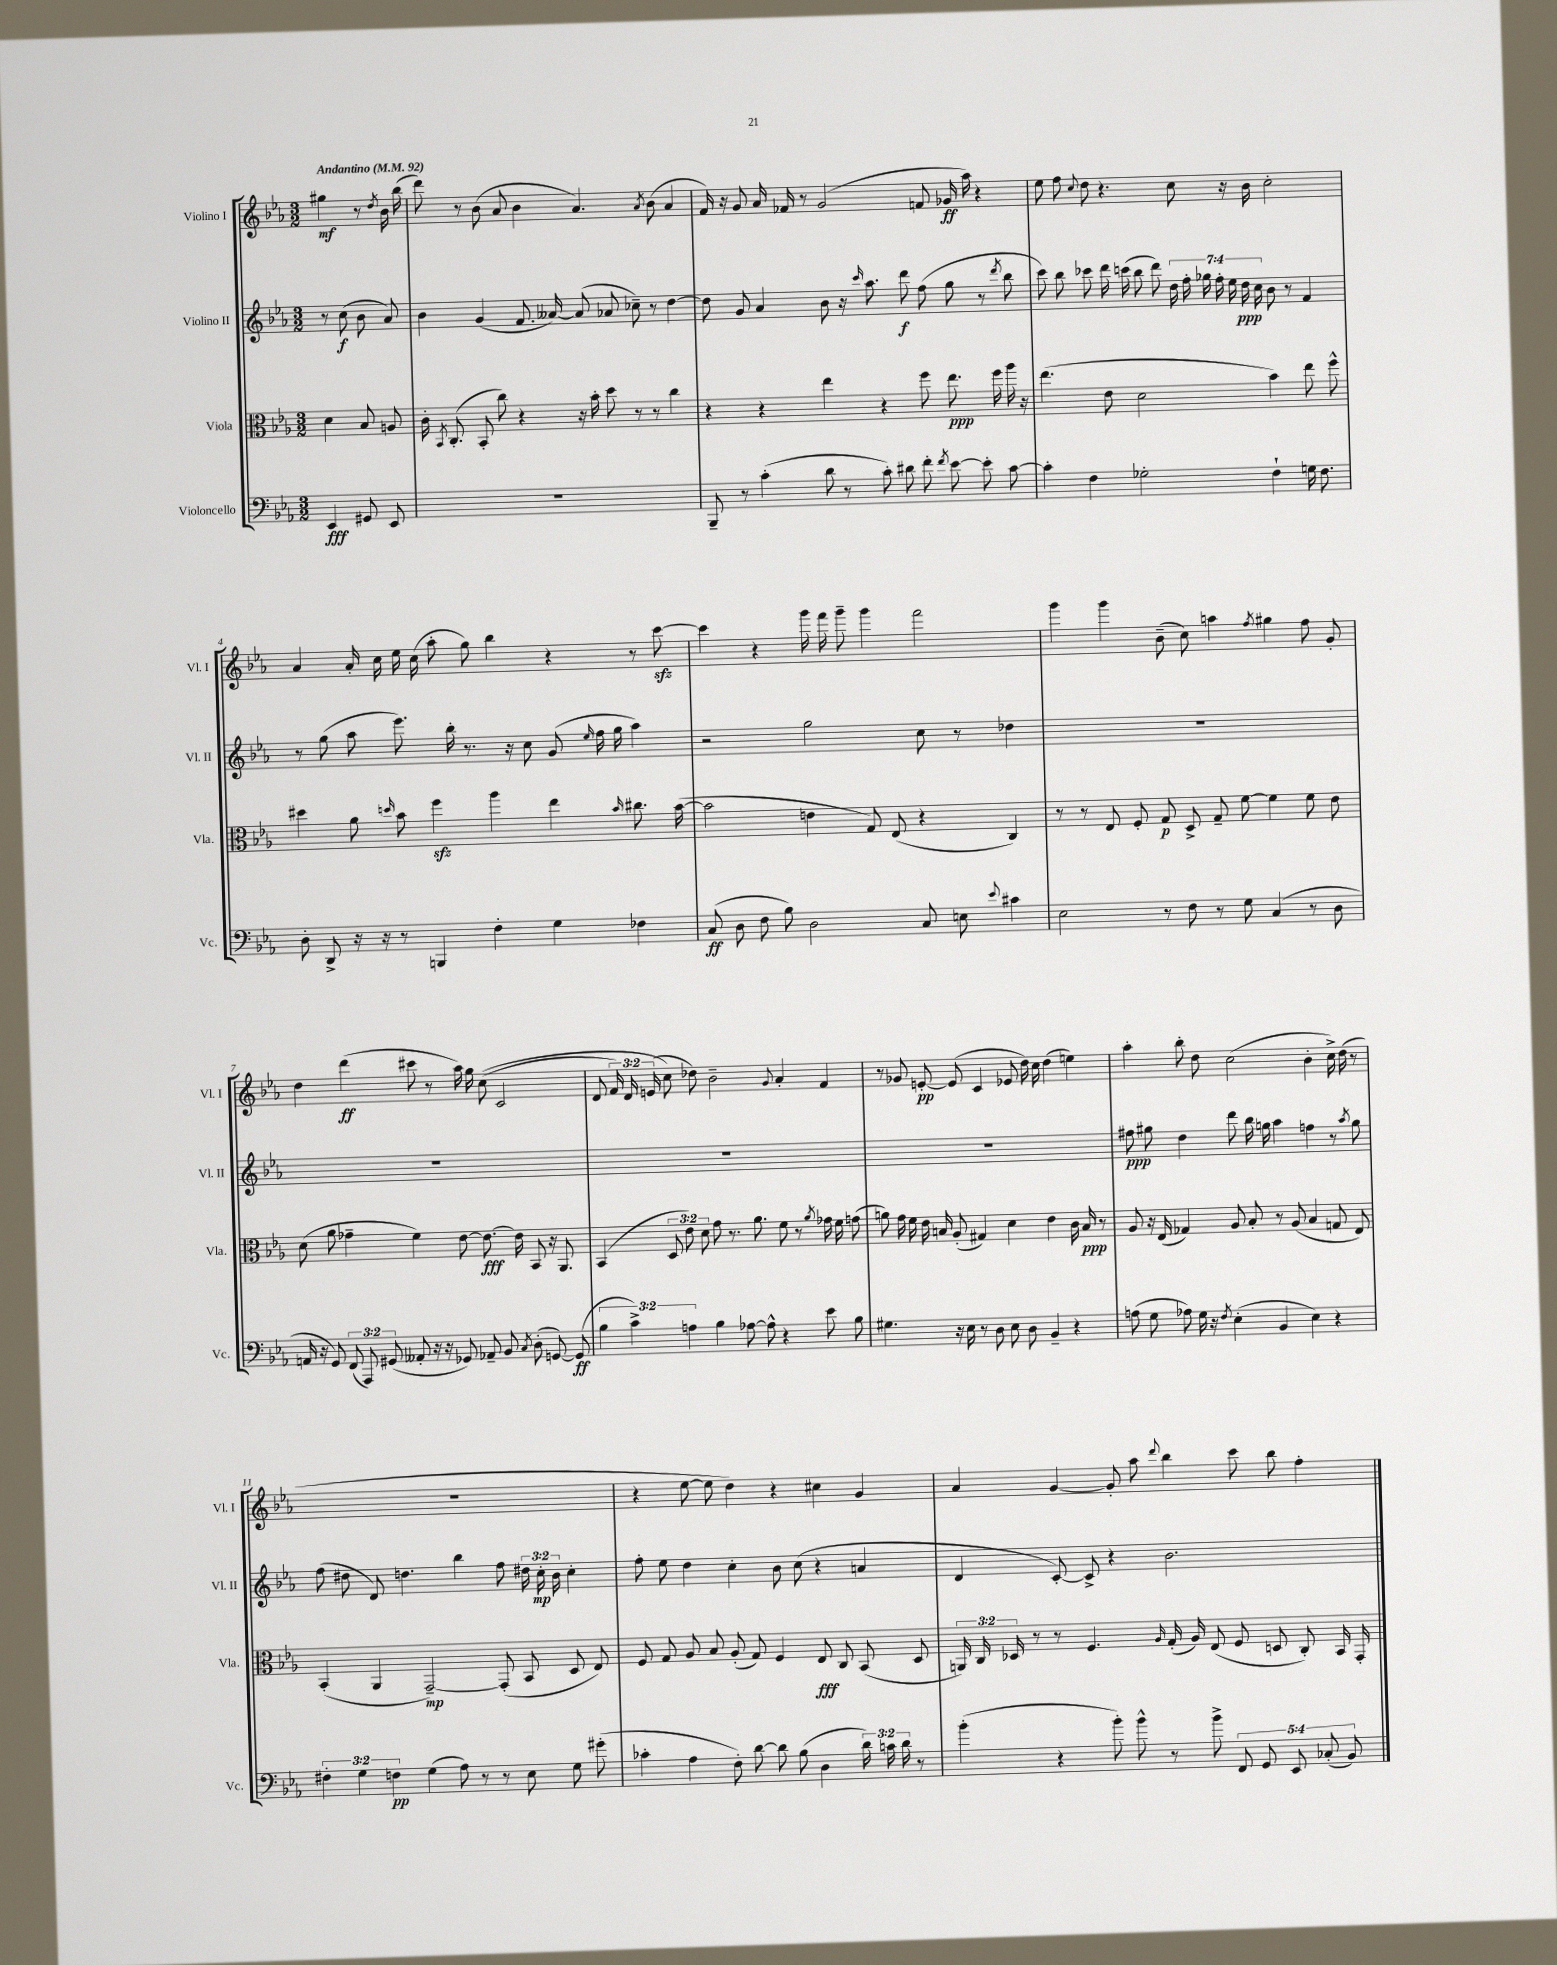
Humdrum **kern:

**kern	**kern	**kern	**kern
*staff4	*staff3	*staff2	*staff1
*clefF4	*clefC3	*clefG2	*clefG2
*k[b-e-a-]	*k[b-e-a-]	*k[b-e-a-]	*k[b-e-a-]
*M3/2	*M3/2	*M3/2	*M3/2
*MM92	*MM92	*MM92	*MM92
4EE-	4d	8r	4gg#
.	.	(8cc	.
8GG#	8B-	8b-	8r
.	.	.	8qdd
8EE-	8A	8a-)	16b-
.	.	.	(16bb-
=	=	=	=
1.r	16c'	4b-	8ddd)
.	8qBB-	.	.
.	(8.C'	.	.
.	.	.	8r
.	8BB-'	(4g	(8b-
.	8cc)	.	8a-
.	4r	8.f	4b-
.	.	[16a--)	.
.	16r	(8a--]	4.a-)
.	16b-'	.	.
.	8dd	8a-	.
.	8r	8cc-~)	.
.	.	.	8qa-
.	8r	8r	(8b-
.	4cc	[4dd	4a-
=	=	=	=
8BBB-~	4r	8dd]	16f)
.	.	.	16r
8r	.	8g	8g
(4c'	4r	4a-	16a-
.	.	.	16f-
.	.	.	8r
8d	4ee-	8b-	(2g
8r	.	16r	.
.	.	16qqccc	.
.	.	8.aa-	.
8c')	4r	.	.
8d#	.	8ddd	.
8f'	8ff	(8ff	8f
8qf	.	.	.
[8e-	8.ee-	8gg	16g-
.	.	.	16aa-)
8e-']	.	8r	4r
.	16ff	.	.
.	.	8qddd	.
[8c	16aa-	8bb-	.
.	16r	.	.
=	=	=	=
4c']	(4.ee-	8ccc)	8ee-
.	.	8bb-	8ff
.	.	.	8qqcc
4F	.	8ccc-	8dd
.	8e-	16ddd	4.r
.	.	(16ccc	.
2G-'	2d	8bb-	.
.	.	8ddd)	.
.	.	28dd	8cc
.	.	28ff'	.
.	.	28gg-	.
.	.	28ff'	.
.	.	.	16r
.	.	28ee-	.
.	.	28dd	.
.	.	.	16b-
.	.	28cc	.
4F`	4b-)	8b-	2cc'
.	.	8r	.
16G	8ee-	4f	.
8.F	.	.	.
.	8ff^^	.	.
=	=	=	=
8D'	4dd#	8r	4a-
8DD^	.	(8gg	.
16r	8a-	8aa-	16a-'
16r	.	.	16cc
.	16qqdd	.	.
8r	8b-	8.eee-)	16ee-
.	.	.	(16cc
4BBB	4ff	.	8aa-'
.	.	16bb-'	.
.	.	8.r	8gg)
4F'	4aa-	.	4bb-
.	.	16r	.
.	.	8cc	.
4G	4ee-	(8g	4r
.	.	16qqee-	.
.	.	16ff	.
.	.	16gg	.
.	16qqb-	.	.
4F-	8.cc#	4aa-)	8r
.	.	.	[8ccc
.	([16b-	.	.
=	=	=	=
(8C	2b-]	2r	4ccc]
8D	.	.	.
8F	.	.	4r
8B-)	.	.	.
2D	4e	2gg	16ggg
.	.	.	16fff
.	.	.	8ggg~
.	8G)	.	4ggg
.	(8E-	.	.
8C	4r	8cc	2fff
8E	.	8r	.
8qqe-	.	.	.
4c#	4C)	4dd-	.
=	=	=	=
2E-	8r	1.r	4ggg
.	8r	.	.
.	8E-	.	4ggg
.	8F'	.	.
8r	8G	.	(8b-~
8F	8D^	.	8cc)
8r	8G~	.	4aa
8G	[8f	.	.
.	.	.	8qff
(4C	4f]	.	4gg#
8r	8f	.	8ff
8D	8e-	.	8g'
=	=	=	=
16AA	(8d	1.r	4dd
16r	.	.	.
8GG)	8a-	.	.
(12FF	4g-~	.	(4ddd
12AAA-)	.	.	.
(12GG#	.	.	.
8AA--'	4f)	.	8ccc#
16r	.	.	8r
16r	.	.	.
8GG-)	[8e-	.	16aa-)
.	.	.	16gg
8AA-~	8.e-_	.	&((8cc
8BB-	.	.	2c
.	16e-]	.	.
8qC	.	.	.
(8D'	8BB-	.	.
[8GG)	16r	.	.
.	8.AA-	.	.
(8GG]	.	.	.
=	=	=	=
6B-	(4BB-	1.r	8d
.	.	.	24f)
6c^)	.	.	24d
.	.	.	(24e
.	12D	.	8cc&)
6A	12e-)	.	.
.	.	.	8dd-)
.	12d	.	.
4B-	8g	.	2b-~
.	8.r	.	.
[8A-	.	.	.
.	8.a-	.	.
8A-^^]	.	.	.
.	.	.	8qqg
4r	8f	.	4a-'
.	8r	.	.
.	8qa-	.	.
8e-	16g-	.	4f
.	16f	.	.
8B-	(8g	.	.
=	=	=	=
4.G#	8a)	1.r	8r
.	16g	.	8g-
.	16f	.	.
.	16e-	.	[8e'
.	16B	.	.
16r	(8A-'	.	(8e]
16E-	.	.	.
8r	4G#)	.	4c
8D	.	.	.
8E-	4d	.	8e-
8D	.	.	16dd)
.	.	.	16cc
4BB-~	4e-	.	(4dd
4r	16c	.	4ee)
.	16B	.	.
.	8r	.	.
=	=	=	=
(8A	8A-	8ff#	4aa-'
8G	16r	8gg#	.
.	(16E-	.	.
8A-)	4G-)	4dd	8bb-'
16G	.	.	8dd
16r	.	.	.
8qF	.	.	.
(4E-'	8A-	8ddd	(2cc
.	8B-'	16bb-	.
.	.	16gg	.
4BB-	8r	4aa-	.
.	(8A-	.	.
4E-)	4B-	4ff	4b-'
4r	8G	8r	16cc^)
.	.	.	(16dd
.	.	8qaa-	.
.	8E-)	8gg	8r
=	=	=	=
6F#'	(4BB-'	(8ff	1.r
.	.	8dd#	.
6G	.	.	.
.	4AA-	8d)	.
6F	.	.	.
.	.	4.dd	.
(4G	[2GG~)	.	.
8A-)	.	4bb-	.
8r	.	.	.
8r	(8GG']	8ff	.
8E-	8BB-	24dd#	.
.	.	24cc'	.
.	.	24b-	.
8G	8D	4cc'	.
(8g#'	8E-)	.	.
=	=	=	=
4c-'	8F	8ff'	4r
.	8G	8ee-	.
4A-	8A-	4dd	[8ee-
.	8B-	.	8ee-]
8F')	(8A-'	4cc'	4dd)
[8d	8G)	.	.
8d]	4F	8b-	4r
(8B-	.	(8cc	.
4D	8E-	4r	4cc#
.	8C	.	.
24d)	(8BB-	4a	4g
24c	.	.	.
24d	.	.	.
8r	8D	.	.
=	=	=	=
(4b-'	24AA)	4d	4a-
.	24C	.	.
.	24D-	.	.
.	8r	.	.
4r	8r	[8c')	[4g
.	4.F	8c^]	.
8b-')	.	4r	8g']
8b-^^	.	.	8aa-
.	16qqA-	.	8qqddd
8r	(16G'	2.b-	4bb-
.	16A-)	.	.
8b-^	(8E-	.	.
10FF	8F	.	8ccc
10GG	.	.	.
.	8D	.	8bb-
10EE-	.	.	.
.	8C')	.	4ff'
(10C-'	.	.	.
.	16BB-	.	.
10BB-)	.	.	.
.	16GG'	.	.
==	==	==	==
*-	*-	*-	*-
